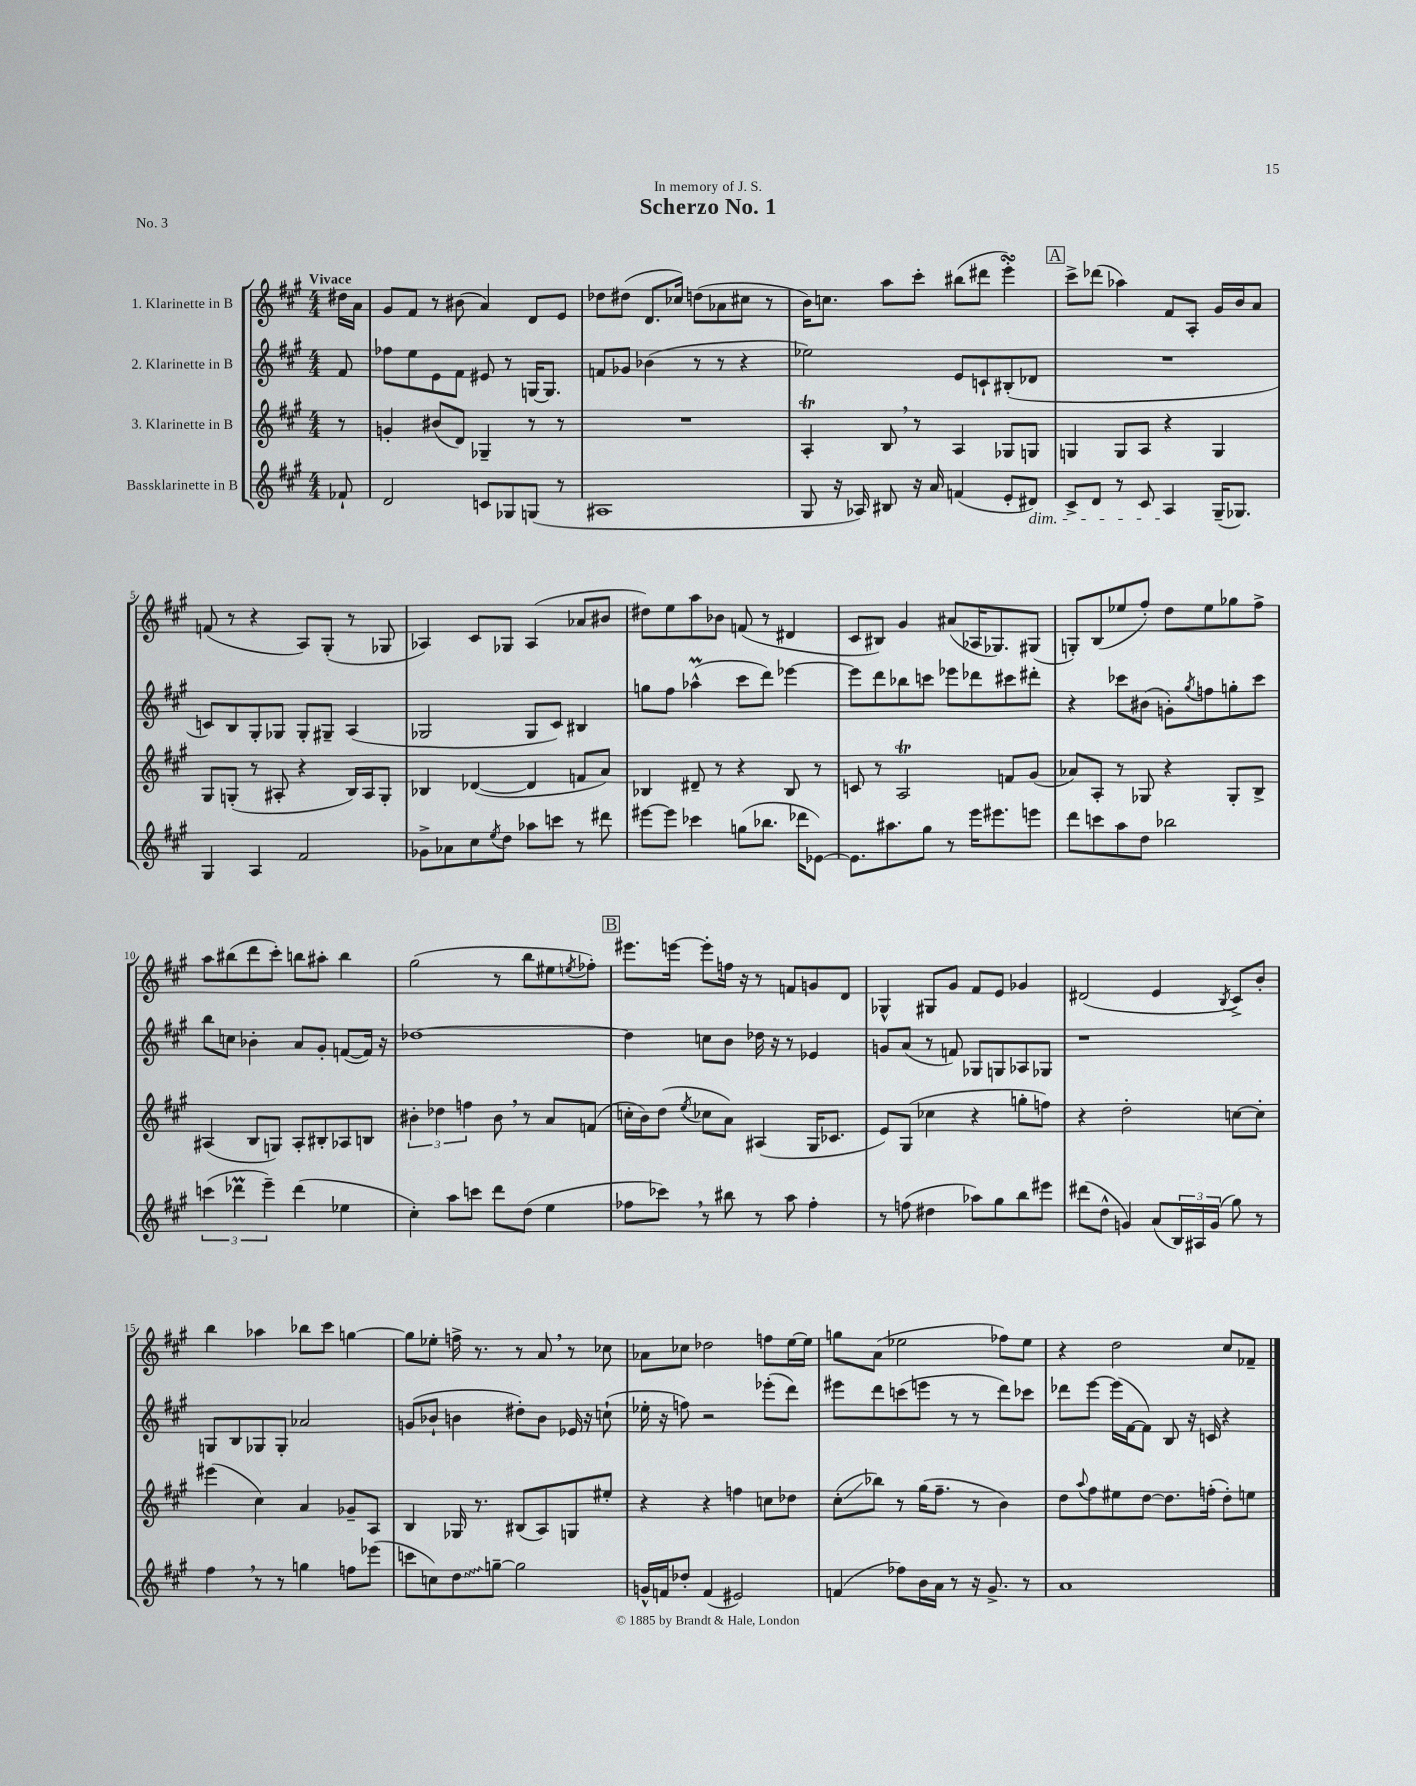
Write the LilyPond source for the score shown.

\header { title = "Scherzo No. 1" dedication = "In memory of J. S." piece = "No. 3" }
<<
\new StaffGroup <<
\new Staff = "s0" \with { instrumentName = "1. Klarinette in B" } {
    \clef treble \key a \major \numericTimeSignature \time 4/4 \partial 8 \tempo "Vivace"
    dis''16 a'16 |
    gis'8 fis'8 r8 bis'8( a'4) d'8 e'8 |
    des''8 dis''8( d'8. ces''16) d''8( aes'8 cis''8 r8 |
    b'16) c''8. a''8 cis'''8-. bis''8( dis'''8 e'''4-.\turn) |
    \mark \markup { \box "A" } cis'''8-> des'''8( aes''4) fis'8 a8-. gis'16 b'16 a'8 |
    f'8( r8 r4 a8) gis8-.( r8 ges8 |
    aes4) cis'8 ges8 aes4( aes'8 bis'8 |
    dis''8) e''8 a''8 bes'8 f'8( r8 dis'4 |
    cis'8 bis8) gis'4 ais'8( aes16 ges8.) gis8( |
    g8-.) b8( ees''8 fis''8-.) d''8 ees''8 ges''8 fis''8-> |
    a''8 bis''8( d'''8 cis'''8-.) b''8 ais''8-. b''4 |
    gis''2( r8 b''8 eis''8 \acciaccatura { e''8 } fes''8-.) |
    \mark \markup { \box "B" } eis'''8. e'''16~ e'''8-. f''16 r16 r8 f'8 g'8 d'8 |
    ges4-^ gis8 gis'8 fis'8 e'8 ges'4 |
    dis'2( e'4 \acciaccatura { b8 } cis'8->) b'8-. |
    b''4 aes''4 bes''8 cis'''8 g''4~ |
    g''8 ees''8-. f''16-> r8. r8 a'8 \breathe r8 ces''8 |
    aes'8 ces''8 des''2 f''8 e''16~ e''16 |
    g''8 a'8( ees''2 fes''8) ees''8 |
    r4 d''2 cis''8 fes'8-- \bar "|." |
}
\new Staff = "s1" \with { instrumentName = "2. Klarinette in B" } {
    \clef treble \key a \major \numericTimeSignature \time 4/4 \partial 8
    fis'8 |
    fes''8 e''8 e'8 fis'8 eis'8 r8 g16~ g8. |
    f'8 ges'8 bes'4( r8 r8 r4 |
    ees''2) e'8 c'8-! bis8-.( des'8 |
    \mark \markup { \box "A" } R1 |
    c'8) b8 gis8-. ges8 ges8-. gis8-- a4( |
    ges2 ges8 cis'8) bis4 |
    g''8 fis''8 aes''4-^\prall( cis'''8 d'''8) ees'''4~ |
    ees'''8 d'''8 bes''8 c'''8 ees'''8 des'''8 cis'''8 dis'''8-. |
    r4 ces'''8 bis'8( g'8-.) \acciaccatura { gis''8 } f''8 g''8-. ces'''8 |
    b''8 c''8 bes'4-. a'8 gis'8-. f'8~( f'16) r16 |
    des''1~ |
    \mark \markup { \box "B" } des''4 c''8 b'8 des''16 r16 r8 ees'4 |
    g'8 a'8( r8 f'8) ges8 g8 aes8 ges8 |
    r1 |
    g8 b8 ges8 ges8-. aes'2 |
    g'8( bes'8-! b'4 dis''8-.) b'8 ees'16 r16 c''8-!( |
    ees''16-. r16 f''8) r2 ees'''8-.( d'''8) |
    eis'''8 d'''8 c'''8( e'''8 r8 r8 d'''8) ces'''8 |
    des'''8 e'''8~ e'''16( fis'16~ fis'8) b8 r16 c'16 r4 \bar "|." |
}
\new Staff = "s2" \with { instrumentName = "3. Klarinette in B" } {
    \clef treble \key a \major \numericTimeSignature \time 4/4 \partial 8
    r8 |
    g'4-. bis'8( d'8) ges4-- r8 r8 |
    R1 |
    a4-.\trill b8 \breathe r8 a4 ges8 g8 |
    \mark \markup { \box "A" } g4 g8 a8 r4 g4 |
    gis8 g8-.( r8 ais8-. r4 b16) ais16 g8-. |
    bes4 des'4~( des'4 f'8 a'8) |
    bes4 dis'8-- r8 r4 bes8 r8 |
    c'8 r8 a2\trill f'8 gis'8( |
    aes'8) a8-. r8 ges8 r4 ges8-. b8-> |
    ais4( b8 g8) ais8-. bis8-. aes8 b8 |
    \tuplet 3/2 { bis'4-. des''4 f''4 } bis'8 \breathe r8 a'8 f'8( |
    \mark \markup { \box "B" } c''16-. b'16) d''8( \acciaccatura { e''8 } ces''8 a'8) ais4( gis16 ces'8. |
    e'8) gis8( ces''4 r4 g''8-. f''8) |
    r4 d''2-. c''8~ c''8-. |
    eis'''4( cis''4) a'4 ges'8-- a8 |
    b4 ges16 r8. bis8( a8) g8 eis''8-. |
    r4 r4 f''4 c''8 des''8 |
    cis''8-.\glissando( bes''8) r8 gis''16( fis''8.-- r8 b'4) |
    d''8 \appoggiatura { a''8 } fis''8 eis''8 d''8~ d''8. f''16-.( d''8-.) e''8 \bar "|." |
}
\new Staff = "s3" \with { instrumentName = "Bassklarinette in B" } {
    \clef treble \key a \major \numericTimeSignature \time 4/4 \partial 8
    fes'8-! |
    d'2 c'8 ges8 g8( r8 |
    ais1 |
    gis8 r16 aes16) bis8 r16 a'16 f'4( e'8-. dis'8\dim) |
    \mark \markup { \box "A" } cis'8-> d'8 r8 cis'8 a4\! gis16--( ges8.) |
    gis4 a4 fis'2 |
    ges'8-> aes'8 cis''8 \acciaccatura { e''8 } d''8 aes''8 c'''8 r8 dis'''8 |
    eis'''8~ eis'''8 ces'''4 g''8( bes''8. des'''16 ees'8~) |
    ees'8. ais''8. gis''8 r8 e'''16 eis'''8. e'''8 |
    d'''8 c'''8 a''8 d''8 bes''2 |
    \tuplet 3/2 { c'''4( des'''4\prall e'''4--) } des'''4( ees''4 |
    cis''4-.) a''8 c'''8 d'''8 d''8( e''4 |
    \mark \markup { \box "B" } fes''8 ces'''8) \breathe r8 bis''8 r8 a''8 fes''4-. |
    r8 f''8( dis''4 aes''8) gis''8 b''8 eis'''8 |
    dis'''8( d''8-^ g'4) a'8( \tuplet 3/2 { b16) ais16 g'16( } gis''8) r8 |
    fis''4 \breathe r8 r8 g''4 f''8 ees'''8( |
    c'''8 c''8) \once \override Glissando.style = #'zigzag d''8\glissando g''8~-- g''2 |
    g'16-^ f'16 des''8-. f'4( eis'2) |
    f'4( fes''8) b'16 a'16 r8 r16 gis'8.-> r8 |
    a'1 \bar "|." |
}
>>
>>
